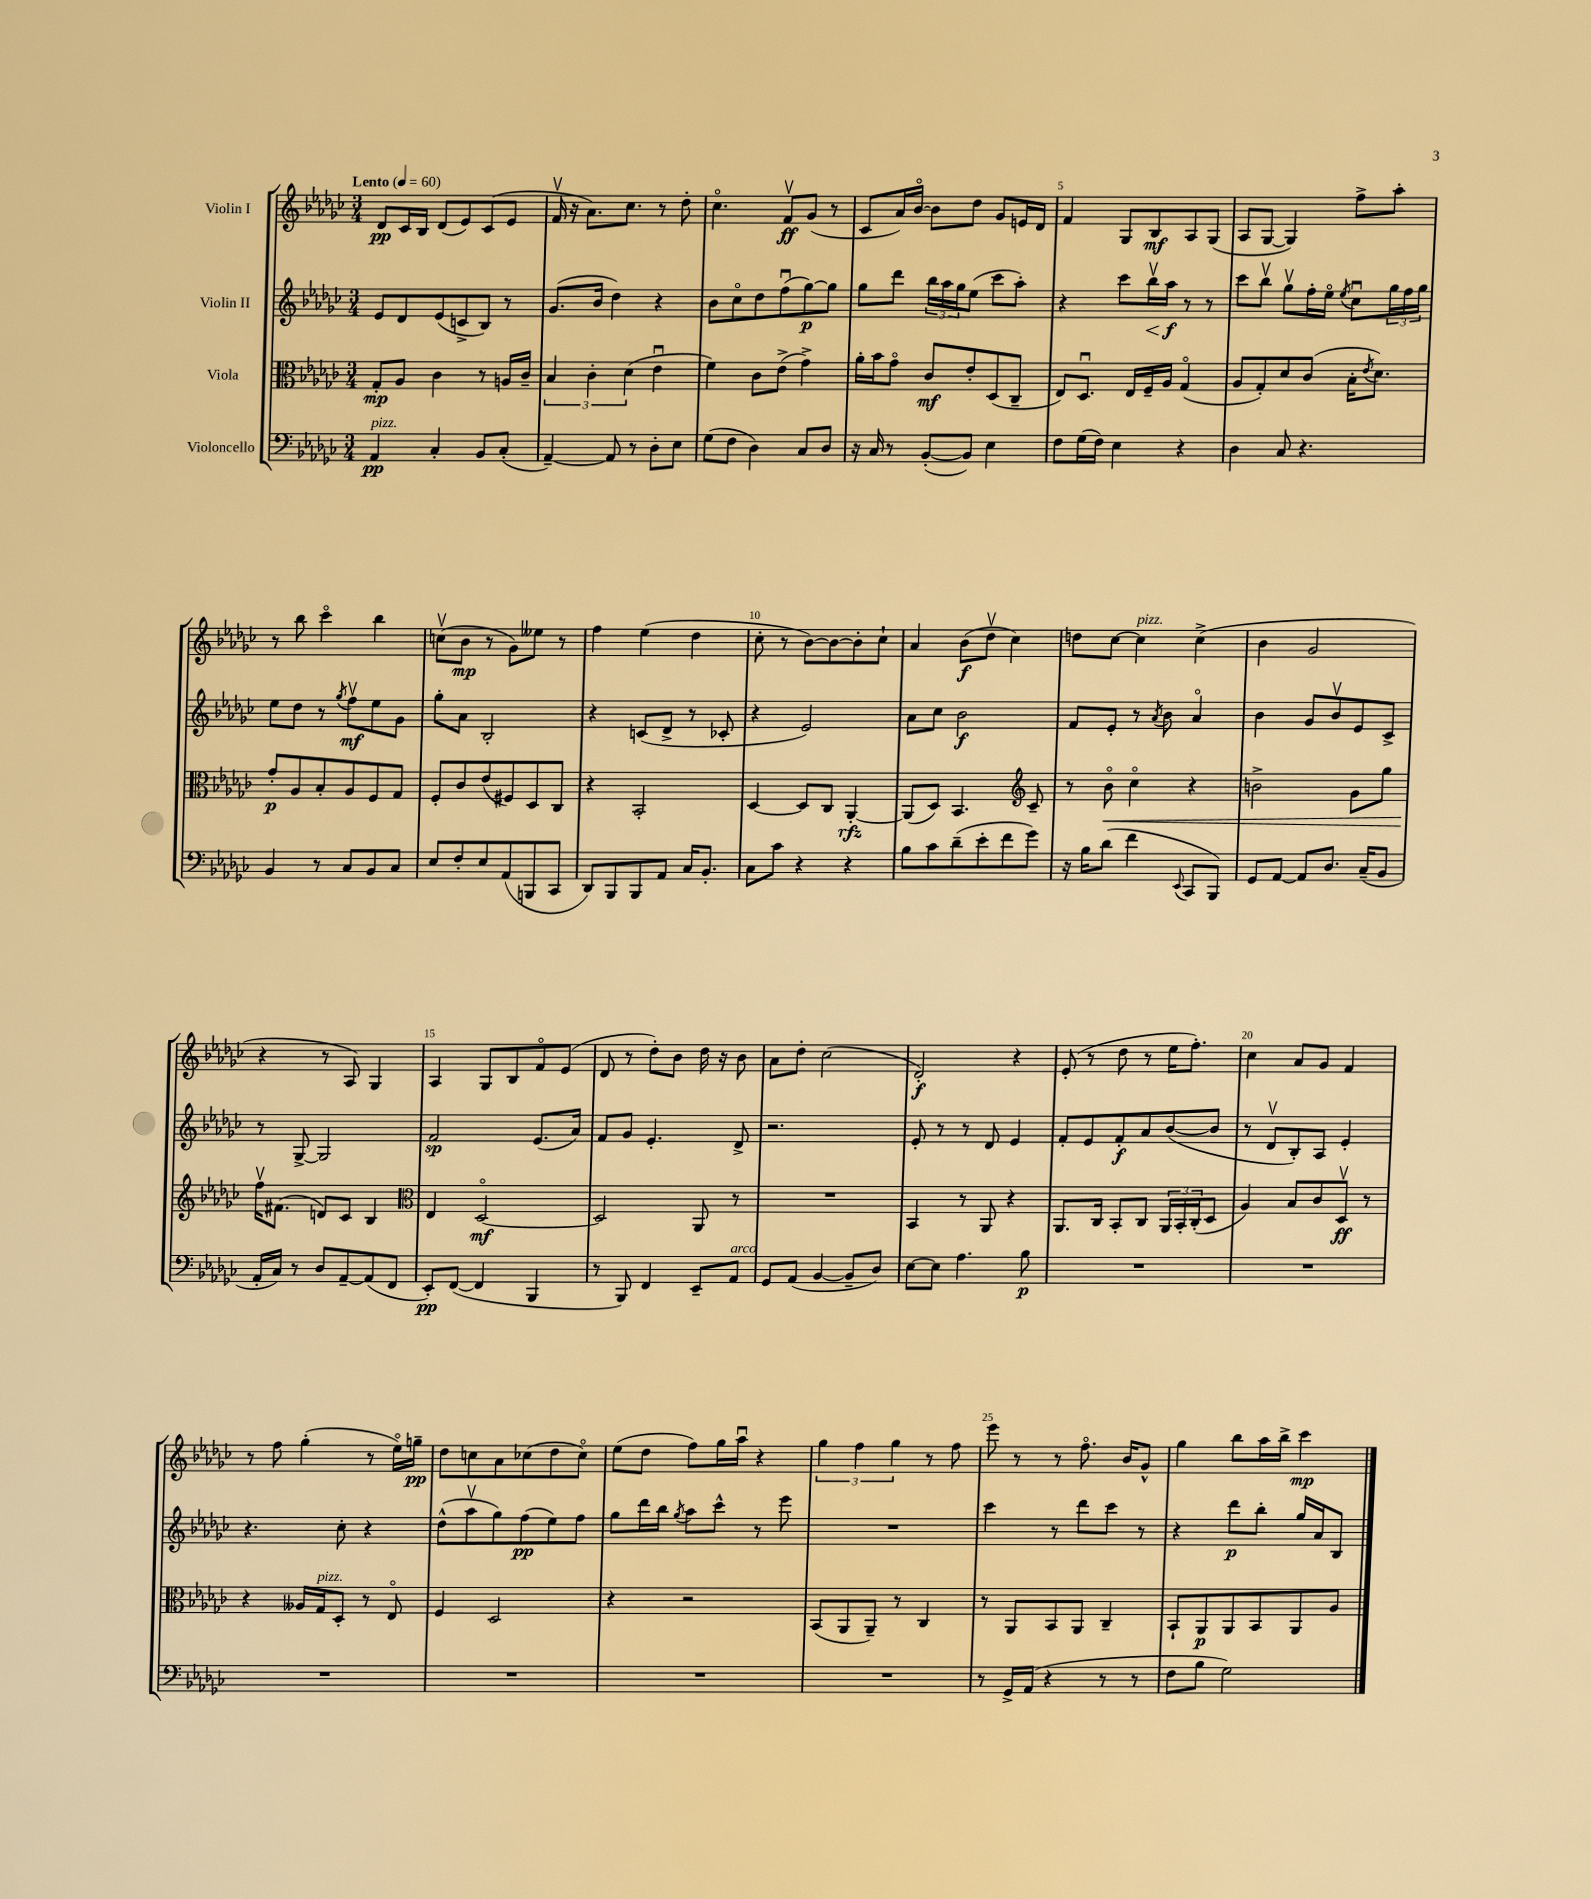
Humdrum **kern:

**kern	**kern	**kern	**kern
*staff4	*staff3	*staff2	*staff1
*clefF4	*clefC3	*clefG2	*clefG2
*k[b-e-a-d-g-c-]	*k[b-e-a-d-g-c-]	*k[b-e-a-d-g-c-]	*k[b-e-a-d-g-c-]
*M3/4	*M3/4	*M3/4	*M3/4
*MM60	*MM60	*MM60	*MM60
4AA-	8G-'	8e-	8d-
.	8A-	8d-	16c-
.	.	.	16B-
4C-'	4c-	(8e-	(8d-
.	.	8c^	8e-)
8BB-	8r	8B-)	(8c-
(8C-'	16A	8r	8e-
.	16c-~	.	.
=	=	=	=
[4AA-~)	6B-	(8.g-	16fv
.	.	.	16r
.	.	.	8.a-)
.	6c-'	.	.
.	.	16b-	.
8AA-]	.	4dd-)	.
.	.	.	8.cc-
.	(6d-	.	.
8r	.	.	.
8D-'	4e-u	4r	8r
8E-	.	.	8dd-'
=	=	=	=
(8G-	4f)	8b-	4.cc-o
8F	.	8cc-o	.
4D-)	8c-	8dd-	.
.	(8e-^	(8ffu	8fv
8C-	4g-^)	[8gg-)	(8g-
8D-	.	8gg-]	8r
=	=	=	=
16r	16a-'	8gg-	8c-
16C-	16b-	.	.
8r	8g-o	8ddd-	16a-)
.	.	.	[16b-o
([8BB-'	8c-	24bb-	8b-]
.	.	24aa-	.
.	.	24gg-	.
8BB-])	8e-'	(8ee-	8dd-
4E-	(8D-	8ccc-	8g-
.	8C-~	8aa-')	16e
.	.	.	16d-
=	=	=	=
8F	8E-)	4r	4f
(16G-	8.D-u	.	.
16F)	.	.	.
4E-	.	8ccc-	8G-
.	16E-	.	.
.	16F~	16bb-v	8B-
.	16A-	16aa-	.
4r	(4G-o	8r	8A-
.	.	8r	(8G-
=	=	=	=
4D-	8A-	8ccc-	8A-
.	8G-')	8bb-v	[8G-
8C-	8d-	8gg-v	4G-])
4.r	(8c-	16ff'	.
.	.	16ee-o	.
.	.	8qee-	.
.	16B-'	8cc-u	8ff^
.	8qe-	.	.
.	8.d-)	.	.
.	.	24gg-	8aa-'
.	.	24ff	.
.	.	24gg-	.
=	=	=	=
4BB-	8g-'	8ee-	8r
.	8A-	8dd-	8bb-
8r	8B-'	8r	4ccc-o
.	.	8qgg-	.
8C-	8A-	8ffv	.
8BB-	8F	8ee-	4bb-
8C-	8G-	8g-	.
=	=	=	=
8E-	8F'	8gg-'	(8ccv
8F'	8c-	8a-	8b-
8E-	(8e-	2B-'	8r
(8AA-	8F#)	.	8g-)
8BBB	8D-	.	8ee--
8CC-	8C-	.	8r
=	=	=	=
8DD-)	4r	4r	4ff
8BBB-	.	.	.
8BBB-	2BB-'	(8c	(4ee-
8AA-	.	8d-^	.
16C-	.	8r	4dd-
8.BB-'	.	.	.
.	.	8c-'	.
=	=	=	=
8C-	[4D-	4r	8cc-'
8c-	.	.	8r
4r	8D-]	2e-)	[8b-)
.	8C-	.	8b-_
4r	[4AA-'	.	8b-']
.	.	.	8cc-`
=	=	=	=
8B-	(8AA-]	8a-	4a-
8c-	8D-)	8cc-	.
(8d-~	4.BB-	2b-	(8b-
8e-'	.	.	8dd-v
8f	.	.	4cc-)
*	*clefG2	*	*
8g-)	8c-~	.	.
=	=	=	=
16r	8r	8f	8dd
16B-	.	.	.
(8d-	8b-o	8e-'	[8cc-
4f	4cc-o	8r	4cc-]
.	.	8qa-	.
.	.	8b-	.
8qqEE-	.	.	.
8CC-	4r	4a-o	(4cc-^
8BBB-)	.	.	.
=	=	=	=
8GG-	2b^	4b-	4b-
[8AA-	.	.	.
8AA-]	.	8g-	2g-
8.D-	.	8b-v	.
.	8g-	8e-	.
(16C-~	.	.	.
8BB-	8gg-	8c-^	.
=	=	=	=
16AA-'	16ffv	8r	4r
16C-)	(8.f#	.	.
8r	.	[8G-^	.
8D-	8d)	2G-]	8r
[8AA-~	8c-	.	8A-)
(8AA-]	4B-	.	4G-
8FF	.	.	.
=	=	=	=
*	*clefC3	*	*
8EE-')	4E-	2f	4A-
([8FF	.	.	.
4FF]	[2D-o	.	8G-
.	.	.	8B-
4BBB-	.	(8.e-	8fo
.	.	.	(8e-
.	.	16a-)	.
=	=	=	=
8r	2D-]	8f	8d-
8BBB-)	.	8g-	8r
4FF	.	4.e-'	8dd-')
.	.	.	8b-
8EE-~	8AA-	.	16dd-
.	.	.	16r
8AA-	8r	8d-^	8b-
=	=	=	=
8GG-	2.r	2.r	8a-
(8AA-	.	.	8dd-'
[4BB-	.	.	(2cc-
8BB-~]	.	.	.
8D-)	.	.	.
=	=	=	=
[8E-	4BB-	8e-'	2d-')
8E-]	.	8r	.
4.A-	8r	8r	.
.	8AA-	8d-	.
.	4r	4e-	4r
8B-	.	.	.
=	=	=	=
2.r	8.AA-	8f'	(8e-'
.	.	8e-	8r
.	16C-	.	.
.	8BB-'	8f'	8dd-
.	8C-	8a-	8r
.	24AA-	([8b-	16ee-
.	24BB-'	.	.
.	.	.	8.ff')
.	(24C-'	.	.
.	8D-	8b-]	.
=	=	=	=
2.r	4A-)	8r	4cc-
.	.	8d-v	.
.	8B-	8B-')	8a-
.	8c-	8A-	8g-
.	8D-v	4e-'	4f
.	8r	.	.
=	=	=	=
2.r	4r	4.r	8r
.	.	.	8ff
.	16A--	.	(4gg-'
.	16G-	.	.
.	8D-'	8cc-'	.
.	8r	4r	8r
.	8E-o	.	16ee-o)
.	.	.	16gg~
=	=	=	=
2.r	4F	(8dd-^^	8dd-
.	.	8aa-v	8cc
.	2D-	8gg-)	8a-
.	.	(8ff	(8cc-
.	.	8ee-)	8dd-
.	.	8ff	8cc-o)
=	=	=	=
2.r	4r	8gg-	(8ee-
.	.	16ddd-	8dd-
.	.	16bb-	.
.	.	8qgg-	.
.	2r	8aa-	8ff)
.	.	8ccc-^^	16gg-
.	.	.	16aa-u
.	.	8r	4r
.	.	8eee-	.
=	=	=	=
2.r	(8BB-	2.r	6gg-
.	8AA-	.	.
.	.	.	6ff
.	8AA-~)	.	.
.	.	.	6gg-
.	8r	.	.
.	4C-	.	8r
.	.	.	8ff
=	=	=	=
8r	8r	4ccc-	8eee-
16GG-^	8AA-	.	8r
(16AA-	.	.	.
4r	8BB-	8r	8r
.	8AA-	8ddd-	8.ffo
8r	4C-~	8ccc-	.
.	.	.	16b-
8r	.	8r	8g-^^
=	=	=	=
8F	8BB-`	4r	4gg-
8B-	8AA-	.	.
2G-)	8AA-	8ddd-	8bb-
.	8BB-	8bb-'	16aa-
.	.	.	16bb-^
.	8AA-	16gg-	4ccc-
.	.	16a-	.
.	8A-	8B-	.
==	==	==	==
*-	*-	*-	*-
